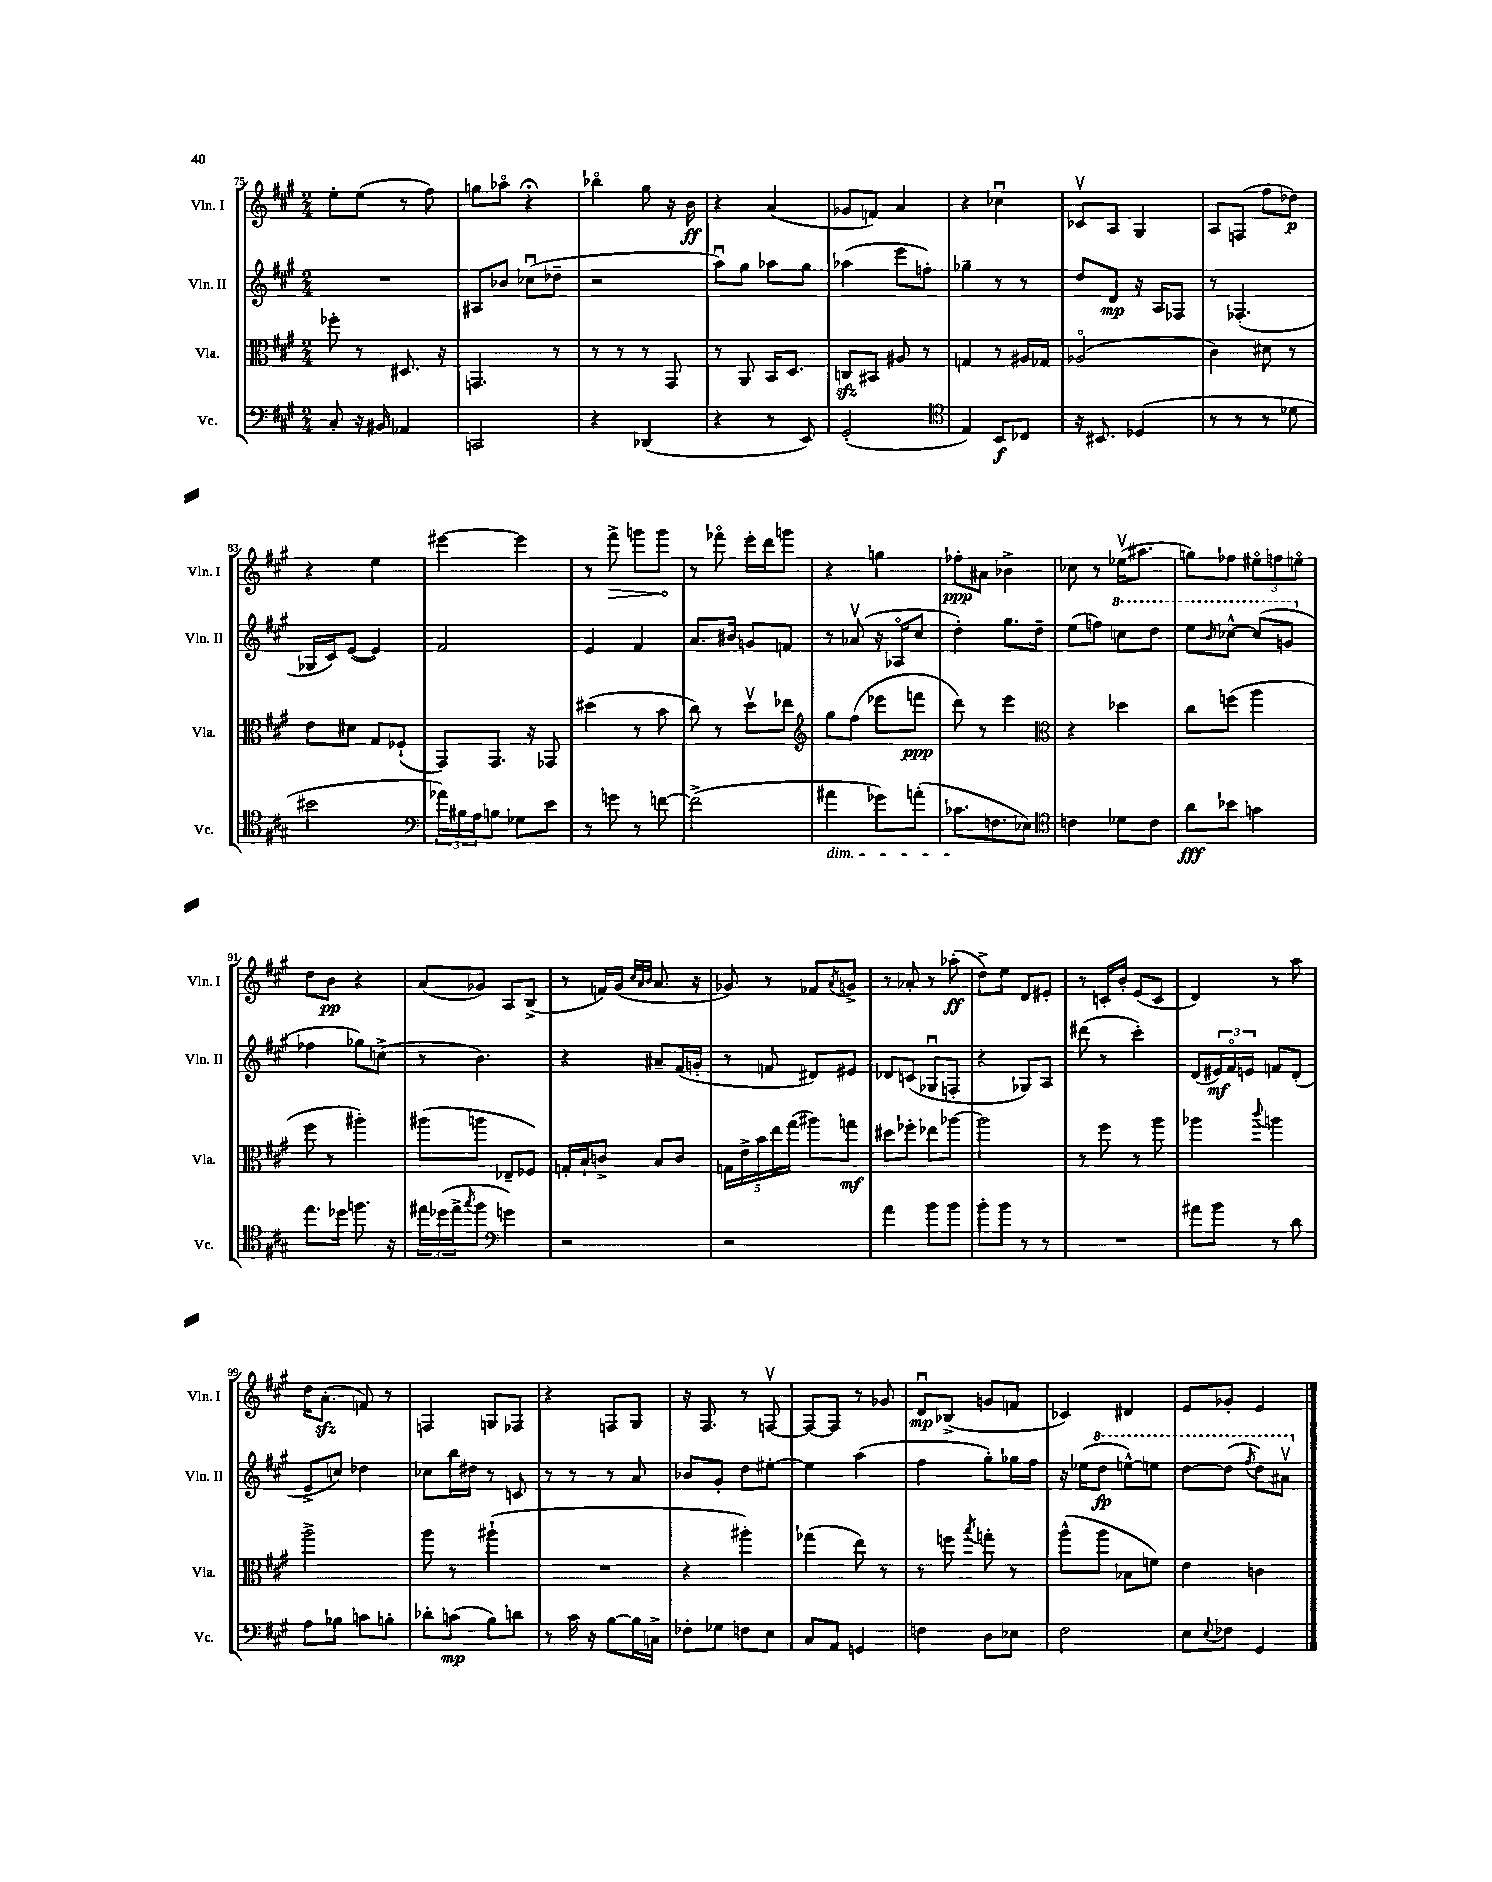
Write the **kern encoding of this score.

**kern	**kern	**kern	**kern
*staff4	*staff3	*staff2	*staff1
*clefF4	*clefC3	*clefG2	*clefG2
*k[f#c#g#]	*k[f#c#g#]	*k[f#c#g#]	*k[f#c#g#]
*M2/4	*M2/4	*M2/4	*M2/4
8C#'	8ff-'	2r	8ee'
16r	8r	.	(8ee
16BB#	.	.	.
4AA-	8.D#	.	8r
.	.	.	8ff#)
.	16r	.	.
=	=	=	=
2CC	4.GG	8A#	8gg
.	.	8b-	8aa-o
.	.	(8cc-u	4r;
.	8r	8dd-~	.
=	=	=	=
4r	8r	2r	4bb-o
.	8r	.	.
(4DD-	8r	.	8gg#
.	8GG#	.	16r
.	.	.	16b
=	=	=	=
4r	8r	8aau)	4r
.	8AA	8gg#	.
8r	16BB	8aa-	(4a
.	8.D	.	.
8EE)	.	8gg#	.
=	=	=	=
(2GG#'	8C	(4aa-	8g-
.	8BB#	.	8f)
.	8A#	8eee	4a
.	8r	8ff')	.
=	=	=	=
*clefC4	*	*	*
4E)	4G	4gg-~	4r
8BB	8r	8r	4cc-u
8C-	16A#	8r	.
.	16G-	.	.
=	=	=	=
16r	(2A-o	8dd	8c-v
8.BB#	.	.	.
.	.	8d	8A
(4D-	.	16r	4G#
.	.	16A	.
.	.	8F-	.
=	=	=	=
8r	4c#)	8r	8A
8r	.	(4.F-'	(8F
8r	8d#	.	8ff#
8d-	8r	.	8dd-)
=	=	=	=
2b#	8e	16G-	4r
.	.	16c#)	.
.	8d#	([8e	.
.	8G#	4e])	4ee
.	(8F-`	.	.
=	=	=	=
*clefF4	*	*	*
24a-)	8GG#)	2f#	[4eee#
24B#	.	.	.
24A	.	.	.
8B	8.GG#	.	.
8G-	.	.	4eee#]
.	16r	.	.
8e	8GG-	.	.
=	=	=	=
8r	(4dd#	4e	8r
8g	.	.	8fff#^
8r	8r	4f#	8ggg
[8f	8b	.	8ggg
=	=	=	=
(2f^]	8cc#)	8.a	8r
.	8r	.	8fff-o
.	.	16b#	.
.	8ddv	8g	16eee'
.	.	.	16ddd
.	8ee-	8f	8ggg
=	=	=	=
*	*clefG2	*	*
4a#	8gg#	8r	4r
.	(8ff#	(8a-v	.
8g-)	8eee-	16r	4gg
.	.	16A-o	.
(8a'	8fff	8cc#	.
=	=	=	=
8.c-	8ddd)	4dd')	8ff-'
.	8r	.	8a#
8.F	.	.	.
.	4eee	8.gg#	4b-^
8E-)	.	.	.
.	.	16dd~	.
=	=	=	=
*clefC4	*clefC3	*	*
4c	4r	(8ee	8cc-
.	.	8ff)	8r
8d-	4dd-	8ccc	(16ee-v
.	.	.	8.aa#
8c	.	8ddd	.
=	=	=	=
8a	8cc#	8eee	8gg)
.	.	16qqbb	.
8b-	(8ff	[8ccc-^^	8ff-
4g	4aa	(8ccc-]	12ee#o
.	.	.	12ff
.	.	8gg	.
.	.	.	12eeo
=	=	=	=
8.ee	8ff#	4ff-	8dd
.	8r	.	8b
16dd-	.	.	.
8.ff	4aa#')	8gg-)	4r
.	.	(8cc^	.
16r	.	.	.
=	=	=	=
24ee#	(8aa#	8r	(8a
(24dd-	.	.	.
24ee#^	.	.	.
8qgg#	.	.	.
8ff#	8aa	4.b)	8g-)
*clefF4	*	*	*
4g)	8E-~	.	8A
.	8F-)	.	(8B^
=	=	=	=
2r	16G'	4r	8r
.	16B`	.	.
.	8c^	.	16f)
.	.	.	(16g#
.	.	.	32qqcc#
.	.	.	32qqa
.	.	.	32qqb
.	8B	8a#~	8.a
.	8c	(16f#	.
.	.	16g'	16r
=	=	=	=
2r	20G	8r	8g-)
.	20e^	.	.
.	20b	.	.
.	.	8f	8r
.	20ee	.	.
.	(20gg#	.	.
.	8aa#)	8d#)	8f-
.	.	.	8qa
.	8gg	8e#	8g^
=	=	=	=
4a	8dd#	8d-	8r
.	8ff-'	(8c	8a-'
8b	8ee-	8G-u	8r
8b	[8aa-	8F'	(8aa-'
=	=	=	=
8b'	2aa-]	4r	8dd^)
8b	.	.	8ee
8r	.	8G-)	8d
8r	.	8A	8e#'
=	=	=	=
2r	8r	(8ddd#	8r
.	8ff#	8r	16c'
.	.	.	16b'
.	8r	4ccc#')	(8e
.	8aa	.	8c
=	=	=	=
8a#	4aa-	(8d	4d)
8b	.	24e#)	.
.	.	24f#o	.
.	.	24e	.
.	8qqccc#	.	.
8r	4aa	8f	8r
8d	.	(8d'	8aa
=	=	=	=
8A	2aa^	8e^	16dd
.	.	.	(8.a'
8B-	.	8cc)	.
8c	.	4dd-	8f)
8B'	.	.	8r
=	=	=	=
8d-'	8aa	8cc-	4F
(8c	8r	16bb	.
.	.	16dd#	.
8B)	(4aa#`	8r	8G
8d	.	8c	8F-
=	=	=	=
8r	2r	8r	4r
16c#	.	8r	.
16r	.	.	.
[8B	.	8r	8F
16B]	.	8a	8G#
16C^	.	.	.
=	=	=	=
8F-'	4r	8b-	16r
.	.	.	8.F#
8G-	.	8g#'	.
8F	4aa#')	8dd	8r
8E	.	[8ee#'	[8Fv
=	=	=	=
8C#	(4gg-	4ee#]	8F_
8AA	.	.	8F]
4GG	8ee)	(4aa	8r
.	8r	.	8g-
=	=	=	=
4F	8r	4ff#	8du
.	8ff	.	(8B-^
.	8qbb	.	.
8D	8gg'	8gg#')	8g
8E-	8r	16gg-	8f
.	.	16ff#	.
=	=	=	=
2F#	(8aa^^	16r	4c-)
.	.	(16ee-	.
.	8aa	8ddd	.
.	8B-	[8eee^^)	4d#
.	8f)	8eee]	.
=	=	=	=
8E	4e	[8ddd	8e
8qqE	.	.	.
8F-	.	(8ddd]	8g-'
.	.	8qfff#	.
4GG#	4c	8ddd)	4e
.	.	8aa#v	.
==	==	==	==
*-	*-	*-	*-
